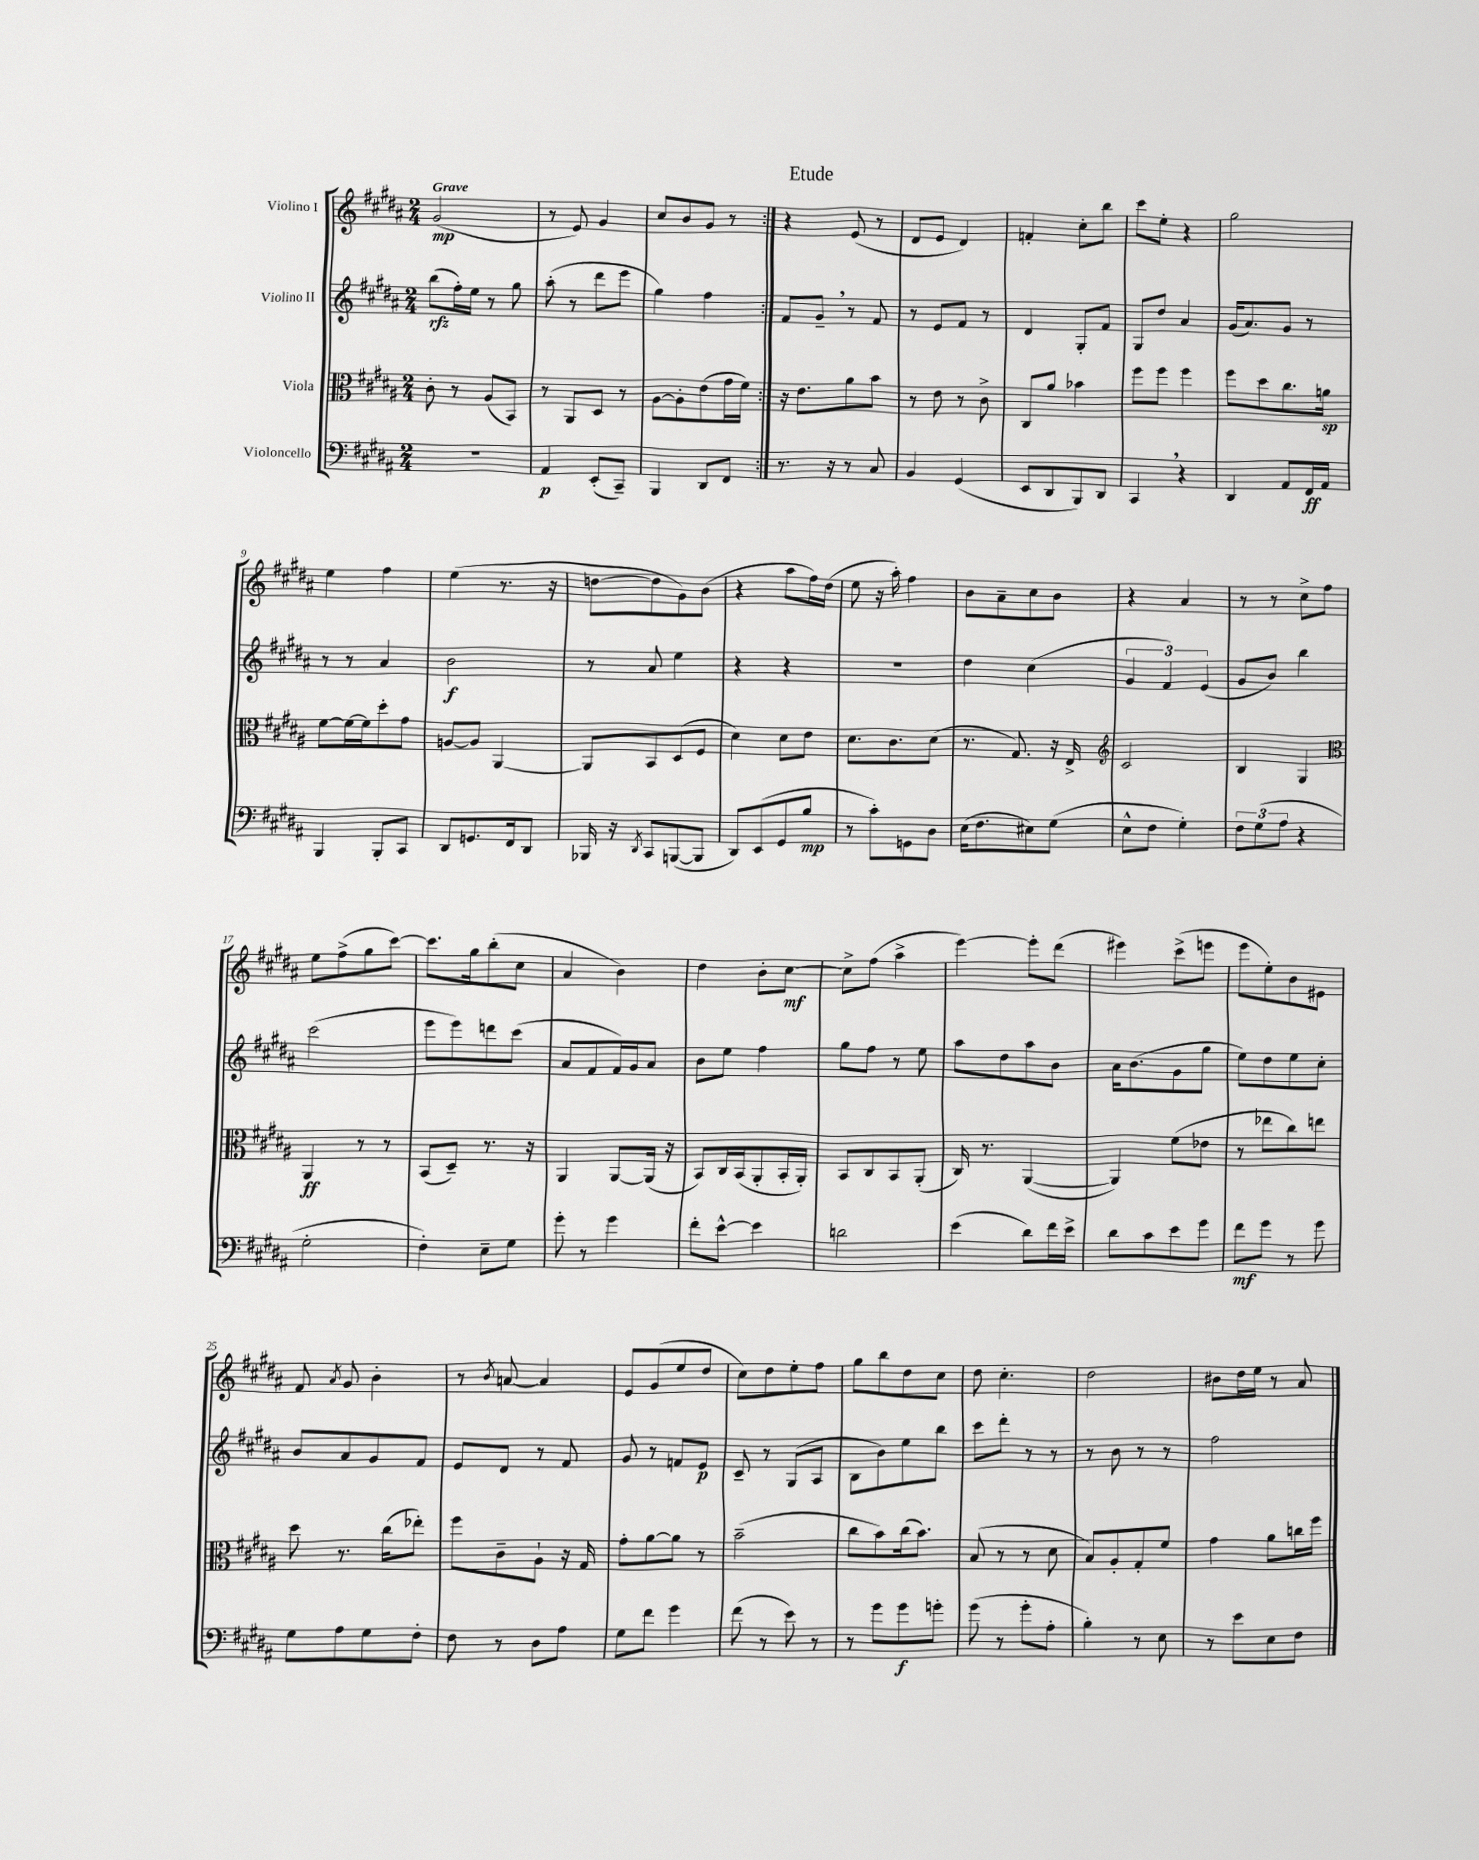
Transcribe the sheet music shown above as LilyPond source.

\header { title = "Etude" }
<<
\new StaffGroup <<
\new Staff = "s0" \with { instrumentName = "Violino I" } {
    \clef treble \key b \major \numericTimeSignature \time 2/4 \tempo "Grave"
    \autoBeamOff \repeat volta 2 { gis'2\mp( |
    r8 e'8) gis'4 |
    cis''8[ b'8 gis'8] r8 | }
    r4 e'8( r8 |
    dis'8[ e'8] dis'4) |
    f'4-. cis''8[-. b''8] |
    cis'''8[ e''8]-. r4 |
    gis''2 |
    e''4 fis''4 |
    e''4( r8. r16 |
    d''8[~ d''8 gis'8) b'8]( |
    r4 ais''8[ fis''16) dis''16]( |
    e''8 r16 ais''16-.) fis''4 |
    b'8[ ais'8-- cis''8 b'8] |
    r4 ais'4 |
    r8 r8 cis''8[-> fis''8] |
    e''8[ fis''8->( gis''8 cis'''8]~) |
    cis'''8.[ gis''16 b''8-.( cis''8] |
    ais'4 b'4) |
    dis''4 b'8[-. cis''8]~\mf |
    cis''8[-> fis''8]( ais''4-> |
    e'''4~) e'''8[-. dis'''8]( |
    eis'''4) cis'''8[->( e'''8] |
    e'''8[ e''8-.) b'8 eis'8] |
    fis'8 \acciaccatura { ais'8 } gis'8 b'4-. |
    r8 \acciaccatura { b'8 } a'8~ a'4 |
    e'8[ gis'8( e''8 dis''8] |
    cis''8[) dis''8 e''8-. fis''8] |
    gis''8[ b''8 dis''8 cis''8] |
    dis''8 cis''4.-. |
    dis''2 |
    bis'8[ dis''16 e''16] r8 ais'8 \bar "|." |
}
\new Staff = "s1" \with { instrumentName = "Violino II" } {
    \clef treble \key b \major \numericTimeSignature \time 2/4
    \autoBeamOff \repeat volta 2 { b''8[\rfz( fis''16-.) e''16] r8 gis''8 |
    ais''8-.( r8 dis'''8[ e'''8] |
    gis''4) fis''4 | }
    fis'8[ gis'8]-- \breathe r8 fis'8 |
    r8 e'8[ fis'8] r8 |
    dis'4 gis8[-. fis'8] |
    gis8[ dis''8] ais'4 |
    gis'16[( ais'8.) gis'8] r8 |
    r8 r8 ais'4 |
    b'2\f |
    r8 ais'8 e''4 |
    r4 r4 |
    r2 |
    dis''4 cis''4( |
    \tuplet 3/2 { gis'4 fis'4) e'4( } |
    gis'8[ b'8]) b''4 |
    cis'''2( |
    e'''8[ e'''8) d'''8 cis'''8]( |
    ais'8[ fis'8 fis'16) gis'16 ais'8] |
    b'8[ e''8] fis''4 |
    gis''8[ fis''8] r8 e''8 |
    ais''8[ dis''8 ais''8 b'8] |
    ais'16[ b'8.( gis'8 gis''8] |
    e''8[) dis''8 e''8 cis''8]-. |
    b'8[ ais'8 gis'8 fis'8] |
    e'8[ dis'8] r8 fis'8 |
    gis'8 r8 f'8[ e'8]\p |
    cis'8-- r8 gis8[( ais8] |
    b8[ b'8) e''8 b''8] |
    cis'''8[ dis'''8]-. r8 r8 |
    r8 b'8 r8 r8 |
    fis''2 \bar "|." |
}
\new Staff = "s2" \with { instrumentName = "Viola" } {
    \clef alto \key b \major \numericTimeSignature \time 2/4
    \autoBeamOff \repeat volta 2 { cis'8-. r8 ais8[( b,8]) |
    r8 ais,8[ dis8] r8 |
    ais8[~ ais8-. e'8( gis'16 fis'16]) | }
    r16 e'8.[ ais'8 b'8] |
    r8 e'8 r8 cis'8-> |
    cis8[ ais'8] bes'4 |
    fis''8[ fis''8] fis''4 |
    fis''8[ dis''8 cis''8. a'16]\sp |
    fis'8[~ fis'16~ fis'16 dis''8-. gis'8] |
    a8[~ a8] ais,4~ |
    ais,8[ b,8 dis8( fis8] |
    dis'4) dis'8[ e'8] |
    dis'8.[ cis'8. dis'8]( |
    r8. gis8.) r16 e16-> |
    \clef treble cis'2 |
    b4 gis4 |
    \clef alto ais,4\ff r8 r8 |
    b,8[( dis8]--) r8. r16 |
    ais,4 ais,8[~ ais,16]( r16 |
    b,8[) cis16 b,16( ais,8-. b,16-. ais,16]-.) |
    b,8[ cis8 b,8 ais,8]-.( |
    cis16) r8. ais,4~( |
    ais,4) fis'8[( ees'8] |
    r8 ees''8[ cis''8) e''8] |
    dis''8 r8. cis''16[( ees''8]-.) |
    fis''8[ cis'8-- ais8]-! r16 gis16 |
    gis'8[-. ais'8~ ais'8] r8 |
    b'2--( |
    cis''8[ b'8) cis''16( b'8.]) |
    b8( r8 r8 dis'8 |
    b8[) ais8-. gis8-. fis'8] |
    gis'4 ais'8[ c''16 fis''16] \bar "|." |
}
\new Staff = "s3" \with { instrumentName = "Violoncello" } {
    \clef bass \key b \major \numericTimeSignature \time 2/4
    \autoBeamOff \repeat volta 2 { R2 |
    ais,4\p e,8[-.( cis,8]--) |
    b,,4 dis,8[ fis,8] | }
    r8. r16 r8 cis8 |
    b,4 gis,4( |
    e,8[ dis,8 b,,8) dis,8] |
    cis,4 \breathe r4 |
    dis,4 ais,8[ fis,16\ff ais,16] |
    b,,4 b,,8[-. cis,8] |
    dis,8[ g,8. fis,16 dis,8] |
    bes,,16 r16 \acciaccatura { dis,8 } cis,8[ b,,8~( b,,8] |
    dis,8[) e,8( gis,8 b8]\mp |
    r8 cis'8[-.) g,8 dis8] |
    e16[( fis8. eis8) gis8]( |
    e8[-^ fis8] gis4-.) |
    \tuplet 3/2 { fis8[ gis8( ais8] } r4 |
    gis2-. |
    fis4-.) e8[-- gis8] |
    gis'8-. r8 gis'4 |
    fis'8[-. e'8]~-^ e'4 |
    d'2 |
    e'4( dis'8[) fis'16 e'16]-> |
    dis'8[ cis'8 e'8 gis'8] |
    fis'8[\mf gis'8] r8 gis'8 |
    gis8[ ais8 gis8 fis8]-. |
    fis8 r8 dis8[ ais8] |
    gis8[ fis'8] gis'4 |
    fis'8( r8 e'8) r8 |
    r8 gis'8[ gis'8\f g'8]-. |
    gis'8( r8 gis'8[-. ais8]-. |
    b4-.) r8 e8 |
    r8 e'8[ e8 fis8] \bar "|." |
}
>>
>>
